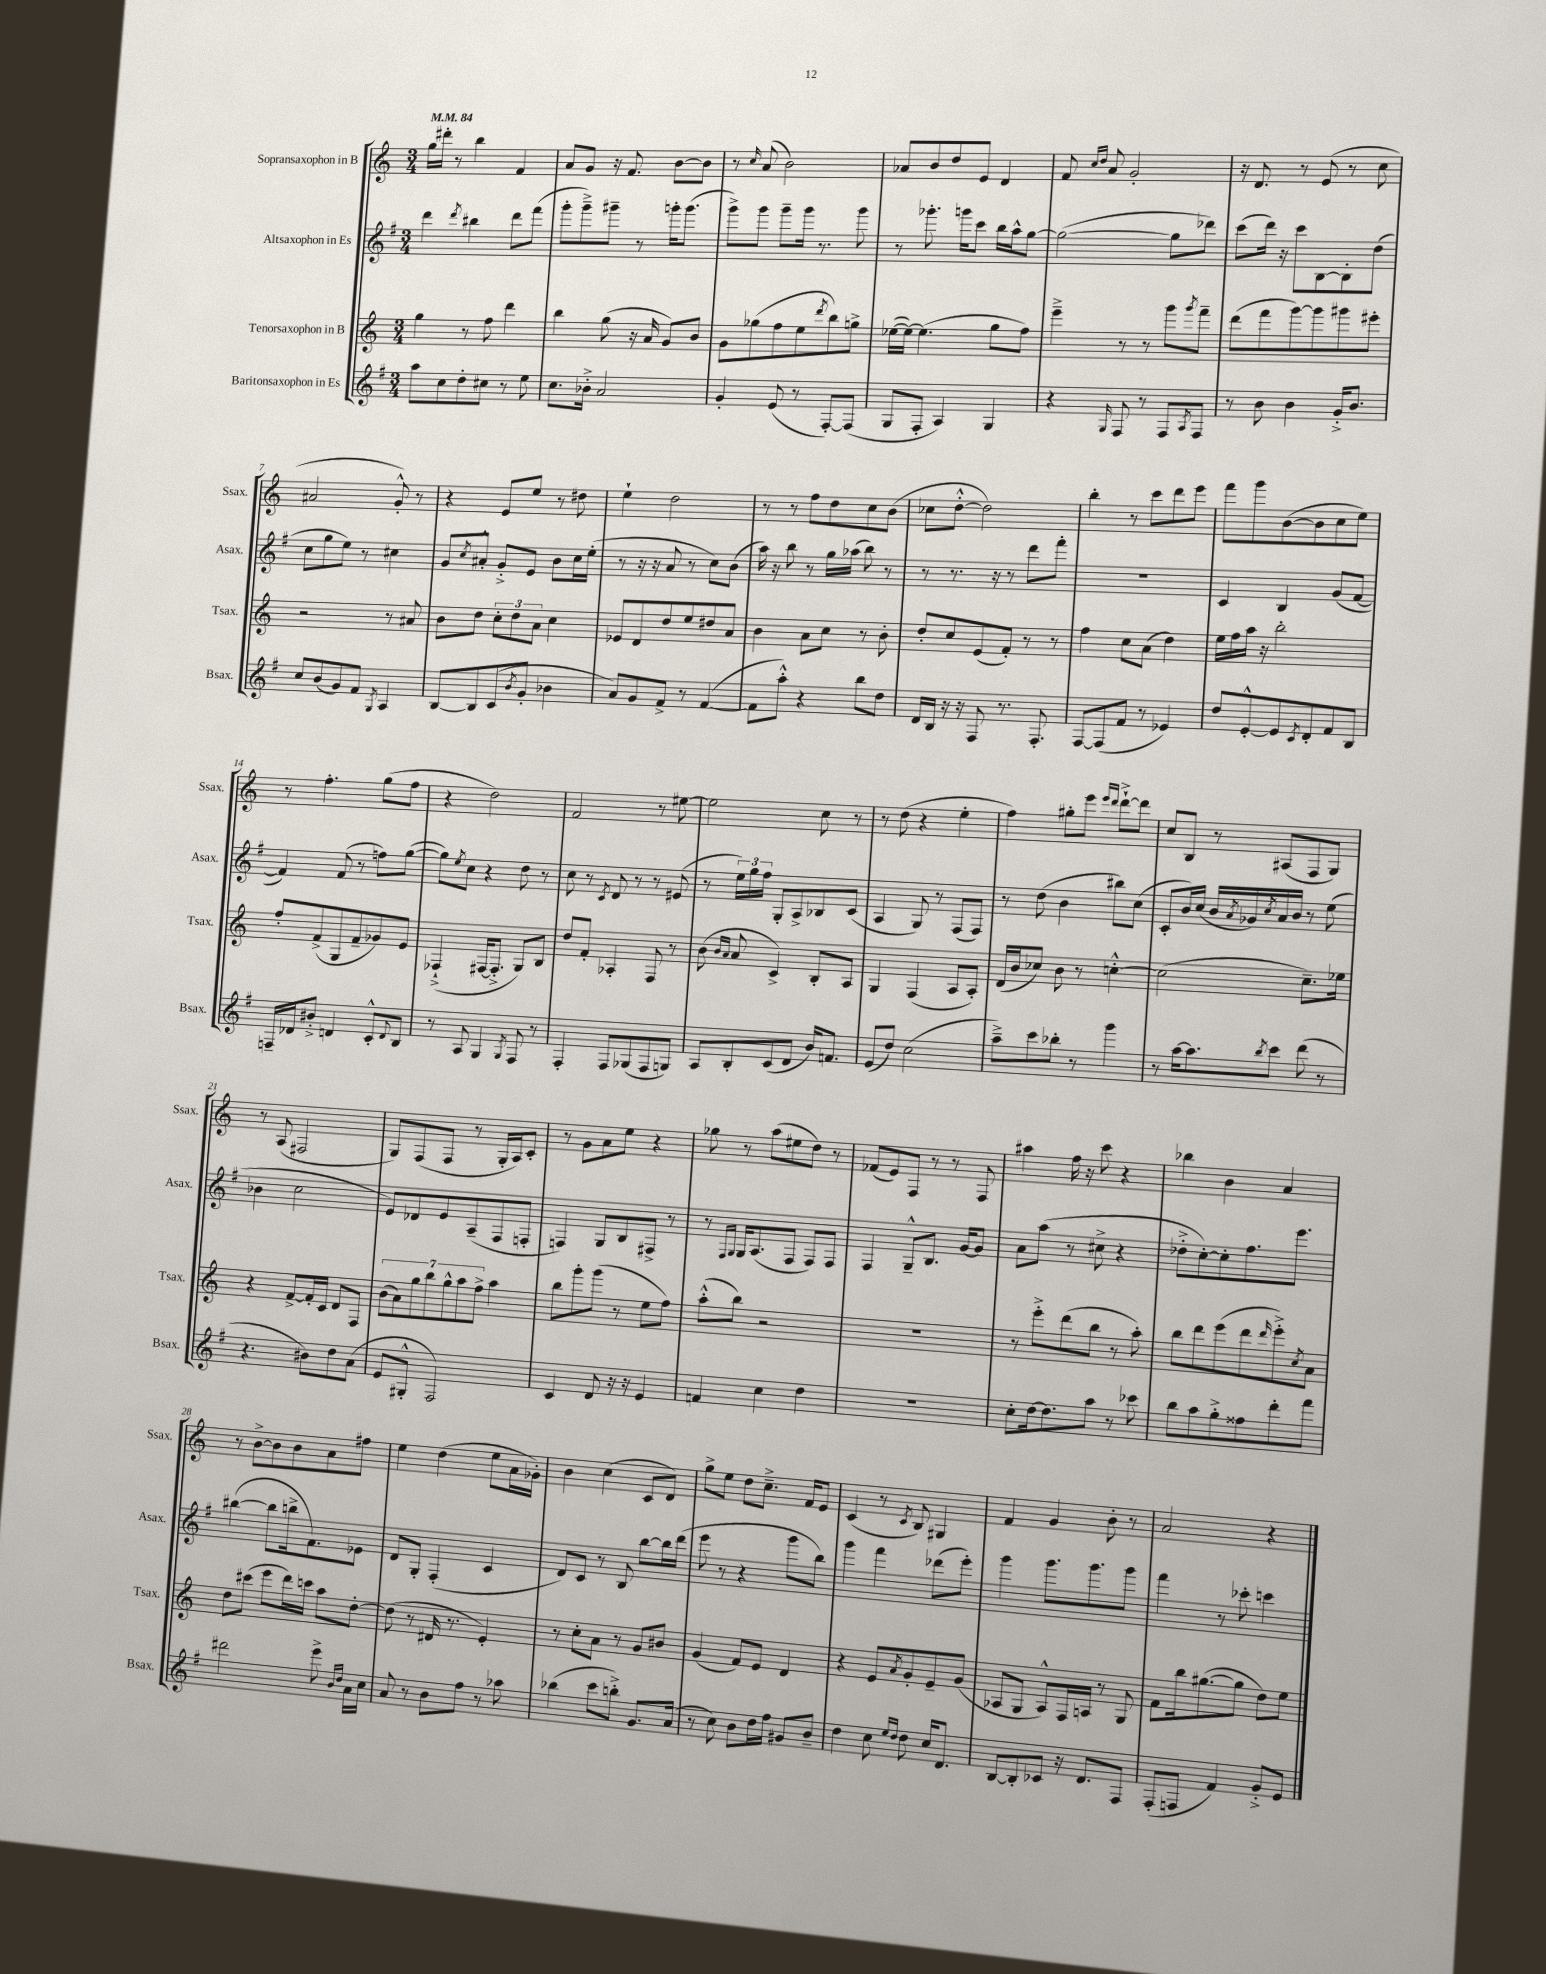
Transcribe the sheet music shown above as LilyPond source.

<<
\new StaffGroup <<
\new Staff = "s0" \with { instrumentName = "Sopransaxophon in B" shortInstrumentName = "Ssax." } {
    \clef treble \key c \major \numericTimeSignature \time 3/4 \tempo 4 = 84
    g''16 dis'''16-. r8 b''4 f'4 |
    a'8 g'8 r16 f'8. b'8~ b'8 |
    r8 \grace { c''16 } a'8( b'2) |
    aes'8 b'8 d''8 e'8 d'4 |
    f'8 \grace { c''16 d''16 } a'8 g'2-. |
    r16 d'8. r8 e'8( r8 c''8 |
    ais'2 g'8-.-^) r8 |
    r4 e'8 e''8 r8 dis''8 |
    e''4-! d''2 |
    r8 r8 f''8 d''8 c''8 b'8( |
    ces''8 d''8~-.-^ d''2) |
    b''4-. r8 c'''8 d'''8 e'''8 |
    f'''8 g'''8 b'8~( b'8 c''8 e''8) |
    r8 f''4.-. g''8( f''8 |
    r4 d''2) |
    f'2 r8 eis''8~ |
    eis''2 c''8 r8 |
    r8 d''8( r4 e''4-. |
    f''4) gis''8-. e'''8 \grace { e'''16 d'''16 } d'''8~-!-> d'''8 |
    c''8 b8 r8 ais8( f8 g8) |
    r8 a8( fis2 |
    g8) f8( f8 r8 g16-. a16) c'8-. |
    r8 g'8 a'8 e''8 r4 |
    ges''8 r8 a''8( eis''8 d''8) r8 |
    fes'8( e'8) f8 r8 r8 f8 |
    ais''4 f''16 r16 c'''8 r4 |
    bes''4 b'4 a'4 |
    r8 b'8~-> b'8 b'8 a'8 fis''8 |
    e''4 d''4( e''8 a'16 ges'16-.) |
    b'4 c''4( c'8 d'8) |
    g''8-> e''8 d''8 c''8.---> f'16 e'8 |
    c'4( r8 \acciaccatura { c'8 } b8) gis4 |
    f'4 g'4 b'8-. r8 |
    a'2 r4 \bar "|." |
}
\new Staff = "s1" \with { instrumentName = "Altsaxophon in Es" shortInstrumentName = "Asax." } {
    \clef treble \key g \major \numericTimeSignature \time 3/4
    d'''4 \acciaccatura { d'''8 } bis''4 d'''8 fis'''8( |
    g'''8-. g'''8--->) gis'''8-- r8 g'''16-. g'''8.( |
    g'''8->) g'''8 g'''8-- g'''16 r8. g'''8 |
    r8 ges'''8.-. g'''16 c'''8 b''16 a''16-^ g''8~ |
    g''2~( g''8 des'''8) |
    c'''8( d'''16) r16 c'''8 b8~ b8-. d''8( |
    c''8 g''8 e''8) r8 cis''4 |
    g'8 \acciaccatura { c''8 } ais'8-.-^ g'8-.-> e'8 b'8 c''16 e''16-.( |
    r8 r16 r16 a'8 r8 c''8) b'8( |
    a''16) r16 b''8 r8 g''16 aes''16( b''8) r8 |
    r8 r8. r16 r8 d'''8 fis'''8-. |
    R2. |
    c'4 b4 g'8( fis'8~ |
    fis'4) fis'8( r8 f''8) g''8~( |
    g''8) \acciaccatura { e''8 } c''8 r4 d''8 r8 |
    c''8 r8 \acciaccatura { c'8 } d'8 r8 r8 eis'8( |
    r8 \tuplet 3/2 { e''16) g''16 fis''16 } g8-. a8-> bes8 c'8( |
    a4 g8) r8 fis8( fis8) |
    r8 d''8( b'4 bis''8) c''8( |
    c'8-. b'16) c''16( b'16 \acciaccatura { a'8 } ges'16) \acciaccatura { c''8 } a'16 b'16 r8 e''8( |
    bes'4 c''2 |
    e'8) des'8 e'8 a8--( fis8 f8-. |
    f4) g8 b8 fis8-> r8 |
    r8 \grace { fis16 g16 } g16 a8.( fis8 fis8) fis8 |
    fis4 g8---^ b8. g'16~ g'8 |
    a'8 a''8( r8 cis''8-> r4 |
    des''8-.-> c''8~-.) c''8-. fis''8. e'''8. |
    bis''4~( bis''8 b''16-> fis'8.) ees'8 |
    d'8 g8-. fis4-.( c'4 |
    d'8) c'8 r8 b8 b''8~ b''16 d'''16( |
    e'''8 r8 r4 g'''8 b''8) |
    g'''4 fis'''4 des'''8( e'''8-.) |
    g'''4 g'''8. g'''8. g'''8 |
    fis'''4 r8 ces'''8-. c'''4 \bar "|." |
}
\new Staff = "s2" \with { instrumentName = "Tenorsaxophon in B" shortInstrumentName = "Tsax." } {
    \clef treble \key c \major \numericTimeSignature \time 3/4
    g''4 r8 f''8 d'''4 |
    b''4 g''8( r16 a'16 g'8) b'8 |
    g'8 ges''8( f''8 e''8 \acciaccatura { d'''8 } b''8) g''8-> |
    ees''16~( ees''16~) ees''4.( g''8 f''8) |
    e'''4---> r8 r8 g'''8 \acciaccatura { g'''8 } f'''8-- |
    d'''8( f'''8 g'''8~) g'''8 gis'''8 eis'''8-. |
    r2 r8 ais'8 |
    b'8 d''8 \tuplet 3/2 { c''8-. d''8 a'8 } c''4 |
    ees'8 d'8 d''8 e''8 dis''8 a'8 |
    b'4 a'8 c''8 r8 b'8-. |
    d''8-. c''8 e'8( f'8-.) r8 r8 |
    f''4 c''8 a'8( d''4) |
    e''16 f''16 a''16 r16 b''2-. |
    f''8-. f'8->( g8 f'8-- ges'8) e'8 |
    fes4-!->( fis16~ fis8.-.-> g8) b8 |
    d''8 f'8-. aes4-. f8 r8 |
    b'8( \grace { b'16 a'16 } a'8 c'4->) b8-. a8 |
    g4 f4( a8 a8-.) |
    d'16( b'16 ces''8) b'8 r8 c''4~-.-^ |
    c''2( c''8.--) ees''16 |
    r4 f'8~-> f'16-. c'16 d'8 f8 |
    \tuplet 7/4 { b'8( a'8) g''8 b''8 g''8-^ a''8 f''8-> } a''4 |
    b''8 g'''8-. g'''8( r8 e''8 f''8) |
    a''8-.-^( b''8) r2 |
    R2. |
    r8 e'''8-.-> d'''8( b''8 r8 a''8-.) |
    b''8 d'''8 e'''8( d'''8 \grace { d'''16 } e'''8-.->) \acciaccatura { c''8 } a'8 |
    d''8 cis'''8( e'''8 d'''16) c'''16 a''8 d''8~-. |
    d''8( r8 dis'16 r8. e'4-.) |
    r8 c''8-. a'8 r8 g'8 bis'8 |
    g'4( f'8) e'8 d'4 |
    r4 e'8 \acciaccatura { a'8 } g'8-. e'8-- g'8( |
    aes8 g8 aes8-^) f16 a16 r8 g8 |
    f'8 b''16 gis''8.~( gis''8 d''8) e''8 \bar "|." |
}
\new Staff = "s3" \with { instrumentName = "Baritonsaxophon in Es" shortInstrumentName = "Bsax." } {
    \clef treble \key g \major \numericTimeSignature \time 3/4
    a''8 c''8 d''8-. cis''8 r8 e''8 |
    c''8. bes'16-.-> a'2 |
    g'4-. e'8( r8 fis8~-.) fis8( |
    g8 fis8-. a4) g4 |
    r4 \grace { g16 } fis8 r8 fis8 \acciaccatura { a8 } fis8 |
    r8 b'8 b'4 g'16-.-> b'8. |
    c''8 b'8( g'8) fis'8 \acciaccatura { g8 } a4 |
    b8~ b8 c'8( \acciaccatura { b'8 } g'8-. bes'4 |
    a'8) g'8 fis'8-> r8 fis'4~( |
    fis'8 a''8-.-^) r4 b''8 d''8 |
    d'16 b16 r16 r16 fis8 r8. fis8.-. |
    fis8~ fis8( fis'8 r8 ees'4) |
    d''8 e'8~-.-^ e'8 \acciaccatura { c'8 } d'8-. fis'8 b8 |
    f16-- des'16 bis'8-.-> d'4 c'8-.-^ \appoggiatura { d'8 } b8 |
    r8 a8 g4 \acciaccatura { g8 } fis8 r8 |
    fis4-. fis8 ges8( fis8 g8) |
    a8 b8-. c'8( d'8 b'16) f'8. |
    e'8( d''8) c''2( |
    a''8--->) c'''8 bes''8-. r8 g'''4 |
    r8 a''16~ a''8. \acciaccatura { b''8 } c'''8 d'''8( r8 |
    r4. bis'8) d''8 a'8( |
    e'8 gis8-.-^ fis2) |
    c'4 d'8 r16 r16 e'4 |
    f'4 c''4 d''4 |
    R2. |
    c''8-. d''16~ d''8. a''8 r8 ces'''8 |
    b''8 a''8 g''8-.-> fisis''8 d'''8-. fis'''8 |
    dis'''2 e'''8-> \grace { b'16 d''16 } a'16 c''16 |
    a'8 r8 b'8 fis''8 r8 aes''8 |
    bes''4( c'''8 b''8-.->) g'8. a'16( |
    r8 c''8) b'8 d''16 fis''16 gis'8 b'8-- |
    d''4 c''8 \grace { e''16 d''16 } d''8 c''16 d'8. |
    b8~ b8-. ces'8 r16 d'8. fis8 |
    fis8-.( f8 fis'4) g'8-.-> e'8 \bar "|." |
}
>>
>>
